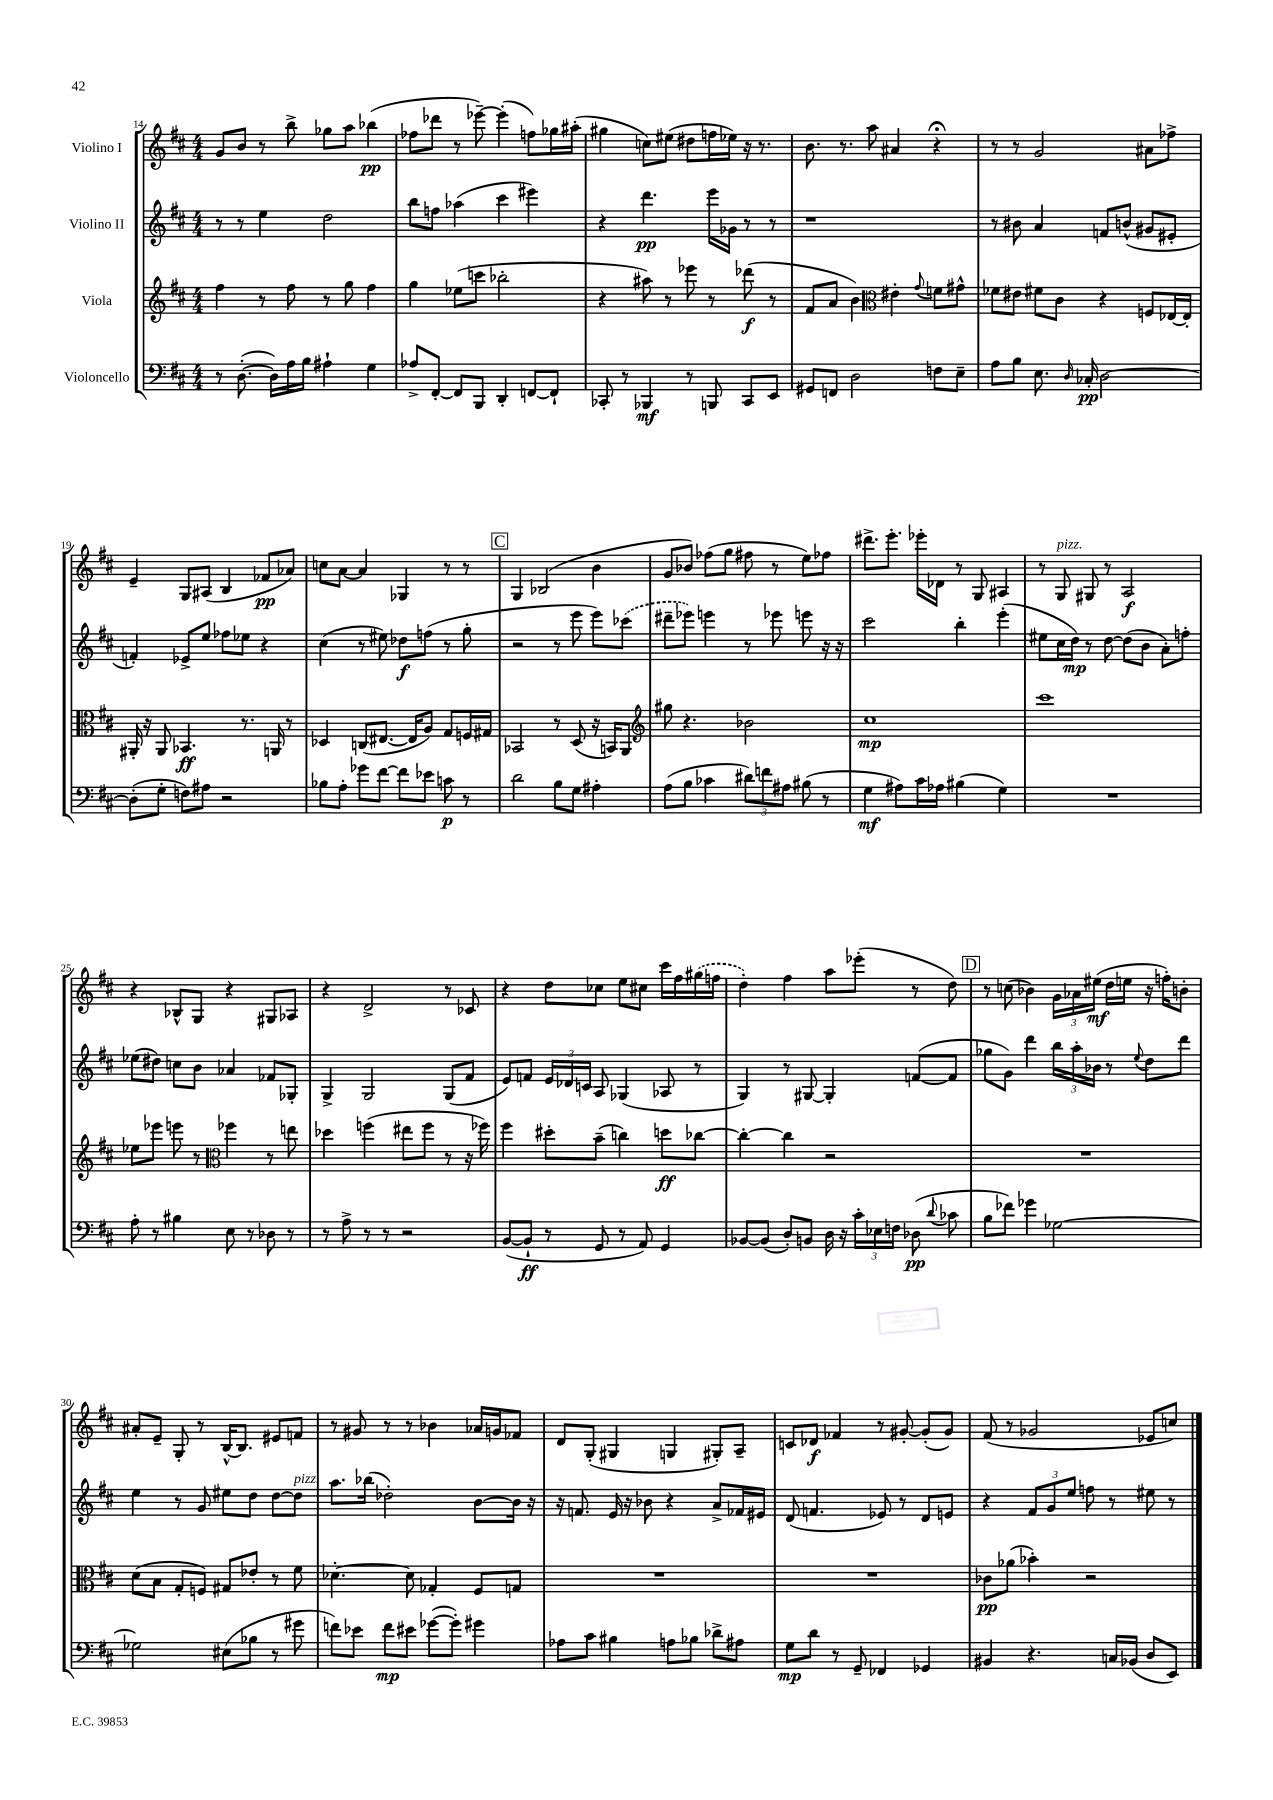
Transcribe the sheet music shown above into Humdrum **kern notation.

**kern	**dynam	**kern	**dynam	**kern	**dynam	**kern	**dynam
*part4	*part4	*part3	*part3	*part2	*part2	*part1	*part1
*staff4	*staff4	*staff3	*staff3	*staff2	*staff2	*staff1	*staff1
*I"Violoncello	*	*I"Viola	*	*I"Violino II	*	*I"Violino I	*
*clefF4	*	*clefG2	*	*clefG2	*	*clefG2	*
*k[f#c#]	*	*k[f#c#]	*	*k[f#c#]	*	*k[f#c#]	*
*M4/4	*	*M4/4	*	*M4/4	*	*M4/4	*
=14	=14	=14	=14	=14	=14	=14	=14
8r	.	4ff#\	.	8r	.	8g/L	.
([8.D'\	.	.	.	8r	.	8b/J	.
.	.	8r	.	4ee\	.	8r	.
16D\LL])	.	.	.	.	.	.	.
16A\	.	8ff#\	.	.	.	8bb^\	.
16B\JJ	.	.	.	.	.	.	.
4A#X`\	.	8r	.	2dd\	.	8gg-X\L	.
.	.	8gg\	.	.	.	8aa\J	.
4G\	.	4ff#\	.	.	.	(4bb-X\	pp
=15	=15	=15	=15	=15	=15	=15	=15
8A-X^/L	.	4gg\	.	8bb\L	.	8ff-X\L	.
[8FF#'/J	.	.	.	8ffn\J	.	8ddd-X\J	.
8FF#/L]	.	(8ee-X\L	.	(4aa-X\	.	8r	.
8BBB/J	.	8cccn\J	.	.	.	[8eee-X~\)	.
4DD'/	.	2bb-X'\	.	4ccc#\	.	(4eee-'\]	.
[8FFn/L	.	.	.	4eee#X\)	.	8ffn\L)	.
8FF`/J]	.	.	.	.	.	16gg-X\L	.
.	.	.	.	.	.	(16aa#X'\JJ	.
=16	=16	=16	=16	=16	=16	=16	=16
8CC-X'/	.	4r	.	4r	.	4gg#X\	.
8r	.	.	.	.	.	.	.
4BBB-X/	mf	8aa#X\)	.	4.ddd\	pp	8ccn\L)	.
.	.	8r	.	.	.	(8ee#X\J	.
8r	.	8eee-X\	.	.	.	8dd#X\L	.
8BBBn/	.	8r	.	16eee\LL	.	16ffn\L	.
.	.	.	.	16g-X\JJ	.	16ee-X\JJ)	.
8CC-/L	.	(8ddd-X\	f	8r	.	16r	.
.	.	.	.	.	.	8.r	.
8EE/J	.	8r	.	8r	.	.	.
=17	=17	=17	=17	=17	=17	=17	=17
8GG#X/L	.	8f#/L	.	1r	.	8.b\	.
8FFn/J	.	8a/J	.	.	.	.	.
.	.	.	.	.	.	8.r	.
2D\	.	4b\)	.	.	.	.	.
.	.	.	.	.	.	8aa\	.
*	*	*clefC3	*	*	*	*	*
.	.	4e#X'\	.	.	.	4a#X/	.
.	.	8qqg/	.	.	.	.	.
8Fn\L	.	8fn\L	.	.	.	4r;<	.
8E~\J	.	8g#X^^\J	.	.	.	.	.
=18	=18	=18	=18	=18	=18	=18	=18
8A\L	.	8f-X\L	.	8r	.	8r	.
8B\J	.	8e#X\J	.	8b#X\	.	8r	.
8.E\	.	8f#X\L	.	4a/	.	2g/	.
.	.	8c#\J	.	.	.	.	.
16qqD/	.	.	.	.	.	.	.
16C-X'/	pp	.	.	.	.	.	.
[2D\	.	4r	.	8fn/L	.	.	.
.	.	.	.	(8bn^^/J	.	.	.
.	.	8Fn/L	.	8g#X/L	.	8a#X\L	.
.	.	[16E-X/L	.	8e#X'/J	.	8ff-X^\J	.
.	.	16E-'/JJ]	.	.	.	.	.
!!LO:LB:g=z
=19	=19	=19	=19	=19	=19	=19	=19
(8D'\L]	.	16AA#X'/	.	4fn'/)	.	4e~/	.
.	.	16r	.	.	.	.	.
8G'\J	.	8AA#/	.	.	.	.	.
8Fn\L)	.	4.BB-X/	ff	8e-X^/L	.	8G/L	.
8A#X\J	.	.	.	8ee/J	.	(8A#X/J	.
2r	.	.	.	8ff-X\L	.	4B/	.
.	.	8.r	.	8ee-X\J	.	.	.
.	.	.	.	4r	.	8f-X/L	pp
.	.	16AAn/	.	.	.	.	.
.	.	8r	.	.	.	8a-X/J)	.
=20	=20	=20	=20	=20	=20	=20	=20
8B-X\L	.	4D-X/	.	(4cc#\	.	8ccn\L	.
8A'\J	.	.	.	.	.	[8a\J	.
8g-X\L	.	(8Cn/L	.	8r	.	4a/]	.
[8f#\J	.	[8.E#X/J	.	8ee#X\)	.	.	.
8f#\L]	.	.	.	8dd-X\L	f	4G-X/	.
.	.	16E#/KL]	.	.	.	.	.
8e-X\J	.	8A/J)	.	(8ffn\J	.	.	.
8cn\	p	8G/L	.	8r	.	8r	.
8r	.	16Fn/L	.	8gg'\	.	8r	.
.	.	16G#X/JJ	.	.	.	.	.
!!LO:REH:place=s1:t=C
=21	=21	=21	=21	=21	=21	=21	=21
2d\	.	2BB-X/	.	2r	.	4G/	.
.	.	.	.	.	.	(2B-X/	.
8B\L	.	8r	.	8r	.	.	.
8G\J	.	(8D/	.	8eee\	.	.	.
4A#X'\	.	16r	.	8eee\L)	.	4b\	.
.	.	16BBn/KL)	.	.	.	.	.
.	.	8AA/J	.	(8ccc-X\J	.	.	.
=22	=22	=22	=22	=22	=22	=22	=22
*	*	*clefG2	*	*	*	*	*
(8A\L	.	8gg#X\	.	8ddd#X~\L	.	8g/L	.
8B\J	.	4.r	.	8eee-X\J)	.	8b-X/J)	.
4c-X\	.	.	.	4eeen\	.	(8ff-X\L	.
.	.	.	.	.	.	8gg\J	.
12d#X\L)	.	2b-X\	.	8r	.	8ff#X\	.
12fn\	.	.	.	.	.	.	.
.	.	.	.	8eee-X\	.	8r	.
12A#X\J	.	.	.	.	.	.	.
(8B#X\	.	.	.	8eeen\	.	8ee\L)	.
8r	.	.	.	16r	.	8ff-X\J	.
.	.	.	.	16r	.	.	.
=23	=23	=23	=23	=23	=23	=23	=23
4G\	mf	1cc#	mp	2ccc#\	.	8.ddd#X^\L	.
.	.	.	.	.	.	8.eee'\J	.
8A#X\L)	.	.	.	.	.	.	.
16c#\L	.	.	.	.	.	16eee-X'\LL	.
16A-X\JJ	.	.	.	.	.	16d-X\JJ	.
(4B#X\	.	.	.	4bb'\	.	8r	.
.	.	.	.	.	.	8G/	.
4G\)	.	.	.	(4eee'\	.	4A#X/	.
=24	=24	=24	=24	=24	=24	=24	=24
1r	.	1ccc#	.	8ee#X\L	.	8r	.
!	!	!	!	!	!	!LO:TX:a:i:t=pizz.	!
.	.	.	.	16cc#\L	.	8G/	.
.	.	.	.	16dd\JJ)	mp	.	.
.	.	.	.	8r	.	8G#X/	.
.	.	.	.	[8dd\	.	8r	.
.	.	.	.	(8dd\L]	.	2A/	f
.	.	.	.	8b\J	.	.	.
.	.	.	.	8a'\L)	.	.	.
.	.	.	.	8ffn'\J	.	.	.
!!LO:LB:g=z
=25	=25	=25	=25	=25	=25	=25	=25
8A'\	.	8ee-X\L	.	(8ee-X\L	.	4r	.
8r	.	8eee-X\J	.	8dd#X\J)	.	.	.
4B#X\	.	8eeen\	.	8ccn\L	.	8B-X^^/L	.
.	.	8r	.	8b\J	.	8G/J	.
*	*	*clefC3	*	*	*	*	*
8E\	.	4ff-X\	.	4a-X/	.	4r	.
8r	.	.	.	.	.	.	.
8D-X\	.	8r	.	8f-X/L	.	8G#X/L	.
8r	.	8een\	.	8G-X'/J	.	8A-X/J	.
=26	=26	=26	=26	=26	=26	=26	=26
8r	.	4dd-X\	.	4G^/	.	4r	.
8A^\	.	.	.	.	.	.	.
8r	.	(4ffn\	.	2G/	.	2d^/	.
8r	.	.	.	.	.	.	.
2r	.	8ee#X\L	.	.	.	.	.
.	.	8ff\J	.	.	.	.	.
.	.	8r	.	(8G/L	.	8r	.
.	.	16r	.	8f#/J	.	8c-X/	.
.	.	16ff-X\)	.	.	.	.	.
=27	=27	=27	=27	=27	=27	=27	=27
([8BB/L	.	4ff#\	.	8e/L)	.	4r	.
8BB`/J]	ff	.	.	8fn/J	.	.	.
8r	.	8dd#X'\L	.	24e/LL	.	8dd\L	.
.	.	.	.	24d-X/	.	.	.
.	.	.	.	24cn/JJ	.	.	.
8GG/	.	(8b~\J	.	8A/	.	8cc-X\J	.
8r	.	4ccn\)	.	(4G-X/	.	8ee\L	.
8AA/)	.	.	.	.	.	8cc#X\J	.
4GG/	.	8ddn\L	ff	8A-X/	.	16ccc#\LL	.
.	.	.	.	.	.	16ff#\	.
.	.	[8cc-X\J	.	8r	.	(16gg#X\	.
.	.	.	.	.	.	16ffn\JJ	.
=28	=28	=28	=28	=28	=28	=28	=28
[8BB-X/L	.	4cc-'\_	.	4G/)	.	4dd'\)	.
(8BB-/J]	.	.	.	.	.	.	.
8D'/L)	.	4cc-\]	.	8r	.	4ff#\	.
8BBn/J	.	.	.	[8G#X/	.	.	.
16D\	.	2r	.	4G#'/]	.	8aa\L	.
16r	.	.	.	.	.	.	.
24c#'\LL	.	.	.	.	.	(8eee-X'\J	.
24E-X\	.	.	.	.	.	.	.
24Fn\JJ	.	.	.	.	.	.	.
(8D-X\	pp	.	.	([8fn/L	.	8r	.
8qqd/	.	.	.	.	.	.	.
8c-X\	.	.	.	8f/J]	.	8dd\)	.
!!LO:REH:place=s1:t=D
=29	=29	=29	=29	=29	=29	=29	=29
8B\L	.	1r	.	8gg-X\L	.	8r	.
8f-X\J)	.	.	.	8g\J)	.	(8ccn\	.
4g-X\	.	.	.	4ddd\	.	4b-X\)	.
[2G-X\	.	.	.	24bb\LL	.	24g\LL	.
.	.	.	.	24aa'\	.	24a-X\	.
.	.	.	.	24b-X\JJ	.	(24ee#X\JJ	mf
.	.	.	.	8r	.	16dd\LL	.
.	.	.	.	.	.	16een\JJ	.
.	.	.	.	8qqee/	.	.	.
.	.	.	.	8dd\L	.	16r	.
.	.	.	.	.	.	16ffn'\KL)	.
.	.	.	.	8ddd\J	.	8bn'\J	.
!!LO:LB:g=z
=30	=30	=30	=30	=30	=30	=30	=30
2G-X\]	.	(8d\L	.	4ee\	.	8a#X'/L	.
.	.	8B\J	.	.	.	8e~/J	.
.	.	8G'/L	.	8r	.	8G'/	.
.	.	8Fn/J)	.	8g/	.	8r	.
(8E#X\L	.	8G#X/L	.	8ee#X\L	.	[16B^^/KL	.
.	.	.	.	.	.	8.B/J]	.
8B-X\J	.	8e-X'/J	.	8dd\J	.	.	.
8r	.	8r	.	[8dd\L	.	8e#X/L	.
!	!	!	!	!LO:TX:a:i:t=pizz.	!	!	!
8g#X\	.	8f#\	.	8dd\J]	.	8fn/J	.
=31	=31	=31	=31	=31	=31	=31	=31
8fn\L)	.	[4.d-X'\	.	8.aa\L	.	8r	.
8e-X\J	.	.	.	.	.	8g#X/	.
.	.	.	.	(16bb-X\Jk	.	.	.
8f\L	mp	.	.	2dd-X'\)	.	8r	.
8e#X\J	.	8d-\]	.	.	.	8r	.
([8g-X\L	.	4G-X'/	.	.	.	4b-X\	.
8g-'\J])	.	.	.	.	.	.	.
4g#X\	.	8F#/L	.	[8b\L	.	16a-X/LL	.
.	.	.	.	.	.	16gn/J	.
.	.	8Gn/J	.	16b\Jk]	.	8f-X/J	.
.	.	.	.	16r	.	.	.
=32	=32	=32	=32	=32	=32	=32	=32
8A-X\L	.	1r	.	16r	.	8d/L	.
.	.	.	.	8.fn/	.	.	.
8c#\J	.	.	.	.	.	(8G'/J	.
4B#X\	.	.	.	16e/	.	4G#X/	.
.	.	.	.	16r	.	.	.
.	.	.	.	8b-X\	.	.	.
8An\L	.	.	.	4r	.	4Gn/	.
8B-X\J	.	.	.	.	.	.	.
8d-X^\L	.	.	.	8a^/L	.	8G#X'/L)	.
8A#X\J	.	.	.	16f-X/L	.	8A~/J	.
.	.	.	.	16e#X/JJ	.	.	.
=33	=33	=33	=33	=33	=33	=33	=33
8G\L	mp	1r	.	(8d/	.	8cn/L	.
8d\J	.	.	.	4.fn/	.	8d-X/J	f
8r	.	.	.	.	.	4f-X/	.
8GG~/	.	.	.	.	.	.	.
4FF-X/	.	.	.	8e-X/)	.	8r	.
.	.	.	.	8r	.	[8g#X'/	.
4GG-X/	.	.	.	8d/L	.	(8g#'/L]	.
.	.	.	.	8en/J	.	8g#/J)	.
=34	=34	=34	=34	=34	=34	=34	=34
4BB#X/	.	8c-X\L	pp	4r	.	(8f#/	.
.	.	(8a-X\J	.	.	.	8r	.
4.r	.	4b-X'\)	.	12f#/L	.	2g-X/	.
.	.	.	.	12g/	.	.	.
.	.	.	.	12ee/J	.	.	.
.	.	2r	.	8ffn\	.	.	.
16Cn/LL	.	.	.	8r	.	.	.
(16BB-X/JJ	.	.	.	.	.	.	.
8D/L	.	.	.	8ee#X\	.	8e-X/L	.
8EE/J)	.	.	.	8r	.	8ccn/J)	.
==	==	==	==	==	==	==	==
*-	*-	*-	*-	*-	*-	*-	*-
